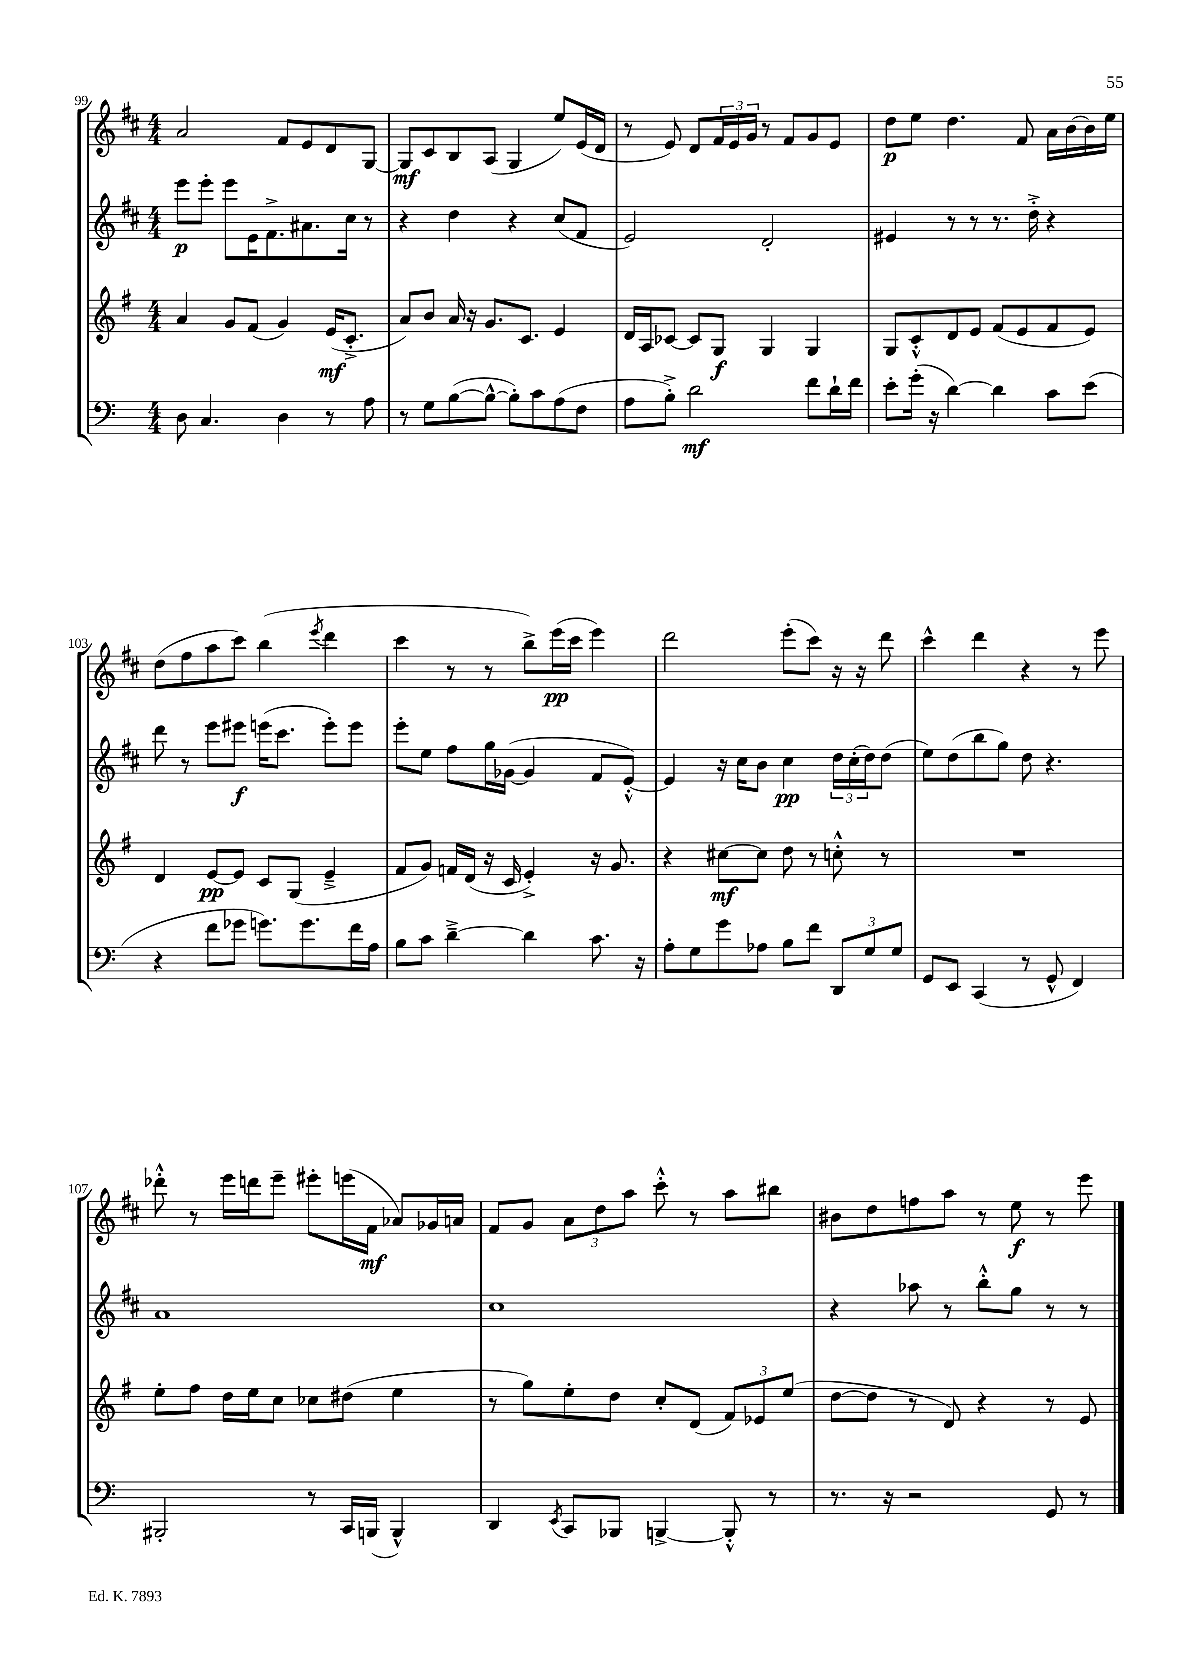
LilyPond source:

<<
\new StaffGroup <<
\new Staff = "s0" {
    \clef treble \key d \major \numericTimeSignature \time 4/4
    a'2 fis'8 e'8 d'8 g8~ |
    g8\mf cis'8 b8 a8( g4 e''8) e'16( d'16 |
    r8 e'8) d'8 \tuplet 3/2 { fis'16 e'16 g'16 } r8 fis'8 g'8 e'8 |
    d''8\p e''8 d''4. fis'8 a'16 b'16~ b'16 e''16 |
    d''8( fis''8 a''8 cis'''8) b''4( \acciaccatura { e'''8 } d'''4 |
    cis'''4 r8 r8 b''8->) e'''16\pp( cis'''16 e'''4) |
    d'''2 e'''8-.( cis'''8) r16 r16 d'''8 |
    cis'''4-^ d'''4 r4 r8 e'''8 |
    des'''8-.-^ r8 e'''16 d'''16 e'''8-- eis'''8-. e'''16( fis'16\mf aes'8) ges'16 a'16 |
    fis'8 g'8 \tuplet 3/2 { a'8 d''8 a''8 } cis'''8-.-^ r8 a''8 bis''8 |
    bis'8 d''8 f''8 a''8 r8 e''8\f r8 e'''8 \bar "|." |
}
\new Staff = "s1" {
    \clef treble \key d \major \numericTimeSignature \time 4/4
    e'''8\p e'''8-. e'''8 e'16 fis'8.-> ais'8. cis''16 r8 |
    r4 d''4 r4 cis''8( fis'8 |
    e'2) d'2-. |
    eis'4 r8 r8 r8. d''16-.-> r4 |
    d'''8 r8 e'''8 eis'''8\f e'''16( cis'''8. e'''8-.) e'''8 |
    e'''8-. e''8 fis''8 g''16 ges'16~( ges'4 fis'8 e'8~-.-^) |
    e'4 r16 cis''16 b'8 cis''4\pp \tuplet 3/2 { d''16 cis''16-.( d''16) } d''8( |
    e''8) d''8( b''8 g''8) d''8 r4. |
    a'1 |
    cis''1 |
    r4 aes''8 r8 b''8-.-^ g''8 r8 r8 \bar "|." |
}
\new Staff = "s2" {
    \clef treble \key g \major \numericTimeSignature \time 4/4
    a'4 g'8 fis'8( g'4) e'16\mf( c'8.-.-> |
    a'8) b'8 a'16 r16 g'8. c'8. e'4 |
    d'16 a16 ces'8~ ces'8 g8\f g4 g4 |
    g8 c'8-.-^ d'8 e'8 fis'8( e'8 fis'8 e'8) |
    d'4 e'8~\pp e'8 c'8 g8( e'4---> |
    fis'8 g'8) f'16 d'16( r16 c'16 e'4-.->) r16 g'8. |
    r4 cis''8~\mf cis''8 d''8 r8 c''8-.-^ r8 |
    R1 |
    e''8-. fis''8 d''16 e''16 c''8 ces''8 dis''8( e''4 |
    r8 g''8) e''8-. d''8 c''8-. d'8( \tuplet 3/2 { fis'8) ees'8 e''8( } |
    d''8~ d''8 r8 d'8) r4 r8 e'8 \bar "|." |
}
\new Staff = "s3" {
    \clef bass \key c \major \numericTimeSignature \time 4/4
    d8 c4. d4 r8 a8 |
    r8 g8 b8~( b8~-^ b8-.) c'8 a8( f8 |
    a8 b8-.->) d'2\mf f'8 d'16-! f'16 |
    e'8-. g'16-.( r16 d'4~) d'4 c'8 e'8( |
    r4 f'8 ges'8 g'8.) g'8. f'16 a16 |
    b8 c'8 d'4~---> d'4 c'8. r16 |
    a8-. g8 g'8 aes8 b8 f'8 \tuplet 3/2 { d,8 g8 g8 } |
    g,8 e,8 c,4( r8 g,8-^ f,4) |
    bis,,2-. r8 c,16 b,,16( b,,4-^) |
    d,4 \acciaccatura { e,8 } c,8 bes,,8 b,,4~-> b,,8-.-^ r8 |
    r8. r16 r2 g,8 r8 \bar "|." |
}
>>
>>
\layout { \context { \Score currentBarNumber = #99 } }
